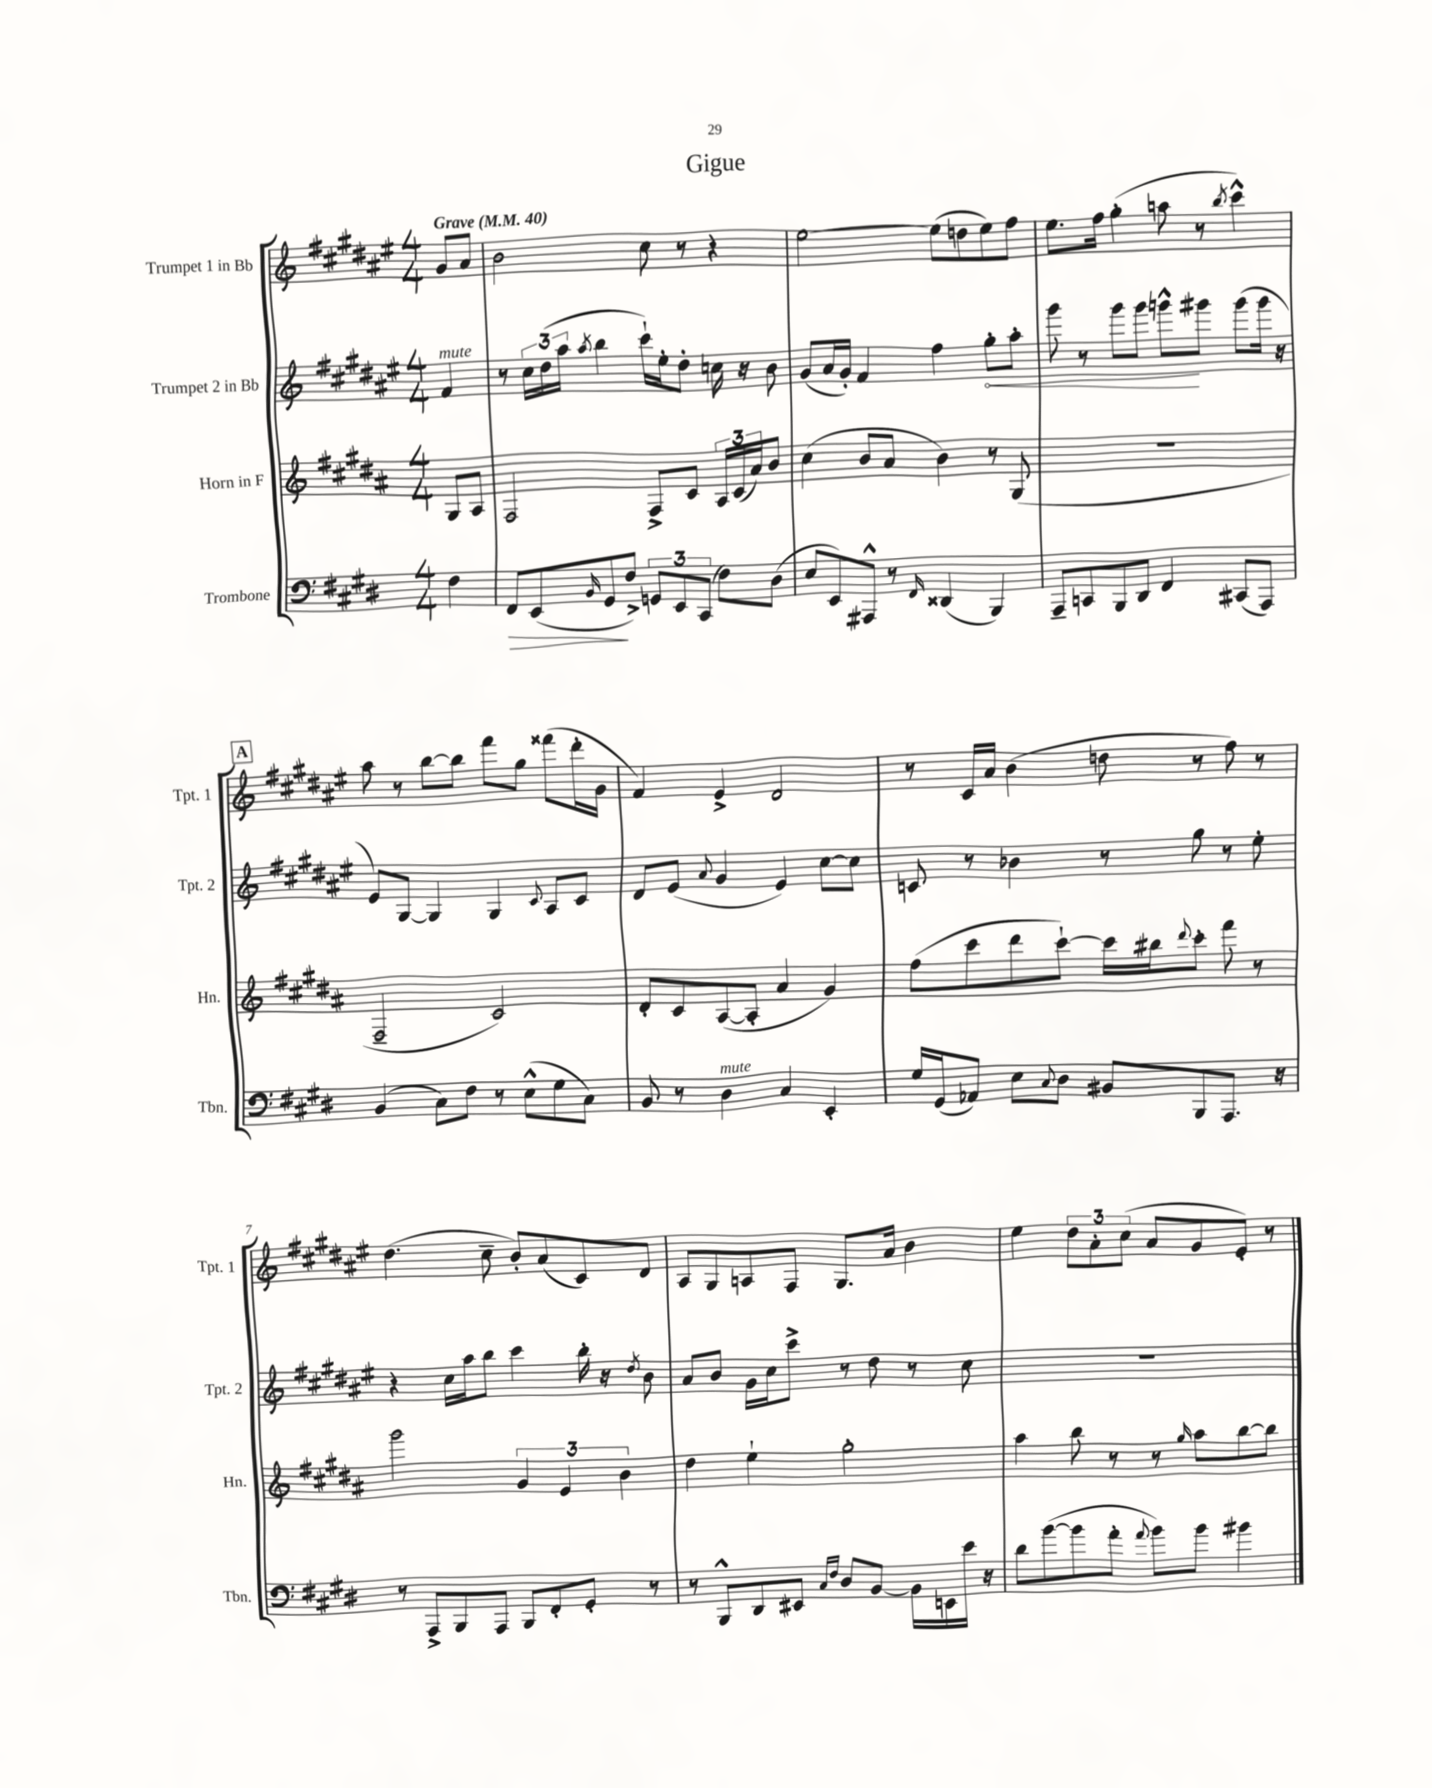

**kern	**dynam	**kern	**kern	**dynam	**kern
*part4	*part4	*part3	*part2	*part2	*part1
*staff4	*staff4	*staff3	*staff2	*staff2	*staff1
*I"Trombone	*	*I"Horn in F	*I"Trumpet 2 in Bb	*	*I"Trumpet 1 in Bb
*I'Tbn.	*	*I'Hn.	*I'Tpt. 2	*	*I'Tpt. 1
*clefF4	*	*clefG2	*clefG2	*	*clefG2
*k[f#c#g#d#]	*	*k[f#c#g#d#a#]	*k[f#c#g#d#a#e#]	*	*k[f#c#g#d#a#e#]
*M4/4	*	*M4/4	*M4/4	*	*M4/4
*MM40	*	*MM40	*MM40	*	*MM40
=	=	=	=	=	=
!	!	!	!	!	!LO:TX:a:B:t=Grave
!	!	!	!LO:TX:a:i:t=mute	!	!
4F#\	.	8G#/L	4f#/	.	8g#/L
.	.	8A#/J	.	.	8a#/J
=1	=1	=1	=1	=1	=1
!	!LO:HP:b	!	!	!	!
8FF#/L	>	2F#/	8r	.	2b\
(8EE/	.	.	24cc#\LL	.	.
.	.	.	(24dd#\	.	.
.	.	.	24aa#\JJ	.	.
16qqBB/	.	.	8qaa#/	.	.
8GG#/	.	.	4bb\	.	.
8F#^/J)	]	.	.	.	.
12GGn/L	.	8F#^/L	16ccc#`\LL)	.	8cc#\
.	.	.	16ee#'\J	.	.
12EE/	.	.	.	.	.
.	.	8c#/J	8dd#'\J	.	8r
(12CC#/J	.	.	.	.	.
8F#\L)	.	24A#/LL	16ccn\	.	4r
.	.	(24c#/	.	.	.
.	.	.	16r	.	.
.	.	24a#/J)	.	.	.
(8D#\J	.	8b/J	8b\	.	.
=2	=2	=2	=2	=2	=2
8E/L	.	(4cc#\	(8g#/L	.	[2ee#\
8EE/)	.	.	16a#/L	.	.
.	.	.	16g#'/JJ)	.	.
8AAA#X^^/J	.	8b/L	4f#/	.	.
8r	.	8a#/J	.	.	.
16qqFF#/	.	.	.	.	.
(4DD##X/	.	4b\)	4ff#\	.	(8ee#\L]
.	.	.	.	.	8ddn\
!	!	!	!	!LO:HP:b	!
4BBB/)	.	8r	8gg#'\L	<	8ee#\)
.	.	(8G#/	8aa#'\J	.	8ff#\J
=3	=3	=3	=3	=3	=3
8AAA~/L	.	1r	8ggg#\	.	8.ee#\L
8CCn/	.	.	8r	.	.
.	.	.	.	.	16ff#\Jk
8BBB/	.	.	8ggg#\L	.	(4gg#'\
8DD#/J	.	.	8ggg#\J	.	.
4FF#/	.	.	8gggn^^\L	.	8aan\
.	.	.	8ggg#X\J	[	8r
.	.	.	.	.	8qbb/
(8CC#X/L	.	.	(8ggg#\L	.	4ccc#^^\)
8AAA/J)	.	.	16ggg#\Jk	.	.
.	.	.	16r	.	.
!!LO:LB:g=z
!!LO:REH:place=s1:t=A
=4	=4	=4	=4	=4	=4
(4BB/	.	2F#~/	8e#/L)	.	8aa#\
.	.	.	[8G#/J	.	8r
8C#\L)	.	.	4G#/]	.	[8bb\L
8F#\J	.	.	.	.	8bb\J]
8r	.	2c#/)	4G#/	.	8fff#\L
(8E^^\L	.	.	.	.	8gg#\J
.	.	.	8qqc#/	.	.
8G#\	.	.	8A#/L	.	(8fff##X\L
8C#\J)	.	.	8c#/J	.	16ddd#'\L
.	.	.	.	.	16g#\JJ
=5	=5	=5	=5	=5	=5
8BB/	.	8d#'/L	8d#/L	.	4f#/)
8r	.	8c#/	(8e#/J	.	.
.	.	.	8qqa#/	.	.
!LO:TX:a:i:t=mute	!	!	!	!	!
4D#\	.	([8A#/	4g#/	.	4e#^/
.	.	8A#'/J]	.	.	.
4C#/	.	4a#/	4e#/)	.	2d#/
4EE'/	.	4g#/)	[8cc#\L	.	.
.	.	.	8cc#\J]	.	.
=6	=6	=6	=6	=6	=6
16G#/LL	.	(8ff#\L	8cn/	.	8r
(16GG#/J	.	.	.	.	.
8AA-X/J)	.	8ccc#\	8r	.	16c#/LL
.	.	.	.	.	16a#/JJ
8E\L	.	8ddd#\	4b-X\	.	(4b\
8qqC#/	.	.	.	.	.
8D#\J	.	[8ccc#`\J)	.	.	.
8BB#X/L	.	16ccc#\LL]	8r	.	8ddn\
.	.	16bb#X\J	.	.	.
.	.	8qqddd#/	.	.	.
8BBB/	.	8ccc#'\J	8gg#\	.	8r
8.AAA/J	.	8fff#\	8r	.	8ff#\)
.	.	8r	8ee#'\	.	8r
16r	.	.	.	.	.
!!LO:LB:g=z
=7	=7	=7	=7	=7	=7
8r	.	2ggg#\	4r	.	(4.dd#\
8AAA^/L	.	.	.	.	.
8BBB/	.	.	16cc#\LL	.	.
.	.	.	16aa#\J	.	.
8AAA/J	.	.	8bb\J	.	8cc#~\
8BBB/L	.	6g#/	4ccc#\	.	8b'/L)
8FF#'/	.	.	.	.	(8a#/
.	.	6e/	.	.	.
8GG#'/J	.	.	16bb'\	.	8c#/)
.	.	.	16r	.	.
.	.	6b\	.	.	.
.	.	.	8qdd#/	.	.
8r	.	.	8b\	.	8d#/J
=8	=8	=8	=8	=8	=8
8r	.	4dd#\	8a#/L	.	8A#/L
8BBB^^/L	.	.	8b/J	.	8G#/
8DD#/	.	4ee`\	16g#\LL	.	8An/
.	.	.	16cc#\J	.	.
8EE#X/J	.	.	8ccc#^\J	.	8F#/J
16qqC#/LL	.	.	.	.	.
16qqF#/JJ	.	.	.	.	.
8D#/L	.	2gg#'\	8r	.	8.G#/L
[8BB/J	.	.	8dd#\	.	.
.	.	.	.	.	16a#/Jk
16BB\LL]	.	.	8r	.	4b\
16EEn\	.	.	.	.	.
16e\JJ	.	.	8cc#\	.	.
16r	.	.	.	.	.
=9	=9	=9	=9	=9	=9
8d#\L	.	4aa#\	1r	.	4ee#\
([8b\	.	.	.	.	.
8b\]	.	8bb\	.	.	12dd#\L
.	.	.	.	.	12a#'\
8a'\J	.	8r	.	.	.
.	.	.	.	.	(12cc#\J
8qqa/	.	.	.	.	.
8b\L)	.	8r	.	.	8a#/L
.	.	16qqgg#/	.	.	.
8b\J	.	8aa#\L	.	.	8g#/
4b#X\	.	[8bb\	.	.	8e#'/J)
.	.	8bb\J]	.	.	8r
==	==	==	==	==	==
*-	*-	*-	*-	*-	*-
